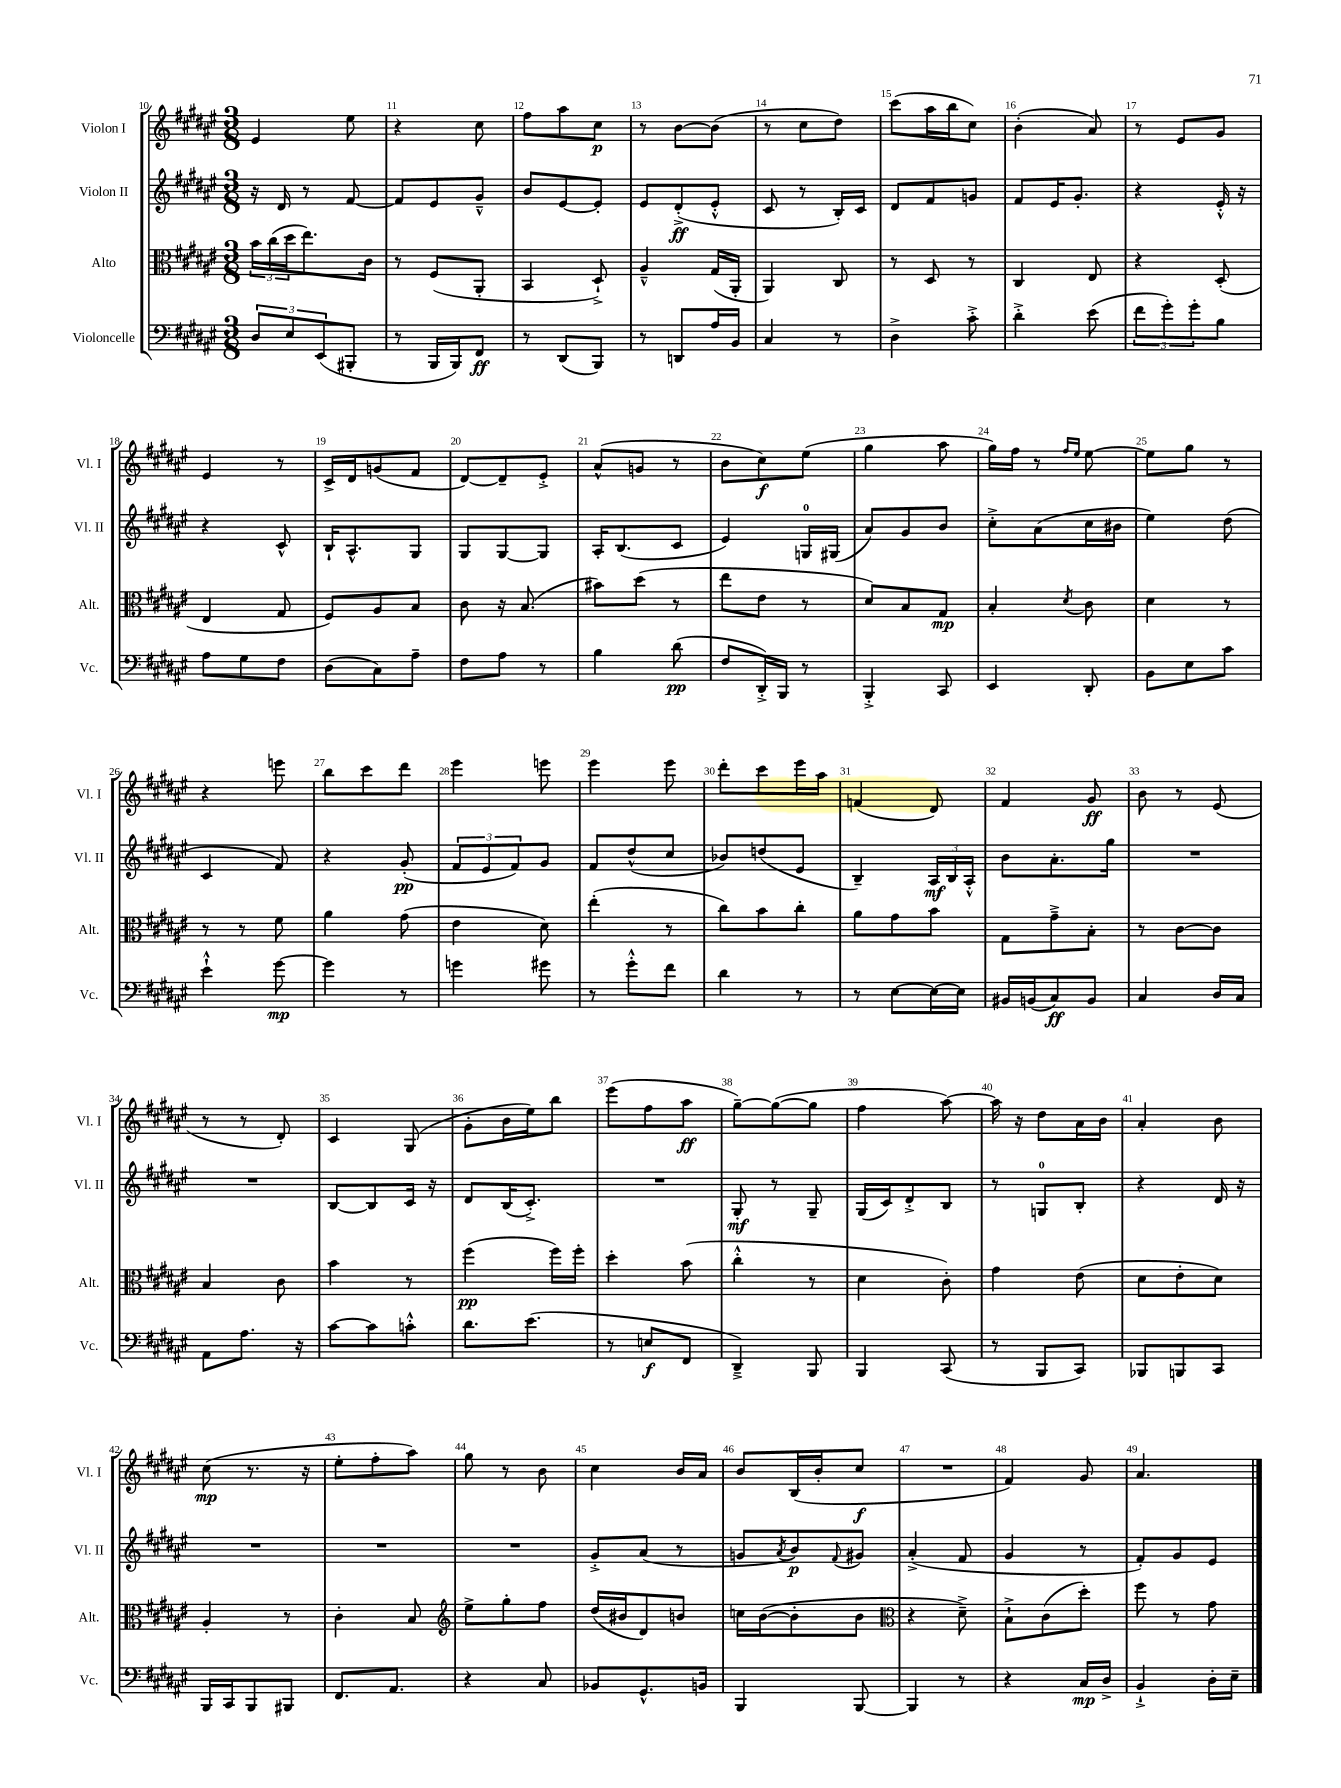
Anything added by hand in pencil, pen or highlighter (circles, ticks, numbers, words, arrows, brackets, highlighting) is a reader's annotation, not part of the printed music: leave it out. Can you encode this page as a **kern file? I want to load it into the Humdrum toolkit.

**kern	**kern	**kern	**kern
*staff4	*staff3	*staff2	*staff1
*clefF4	*clefC3	*clefG2	*clefG2
*k[f#c#g#d#a#e#]	*k[f#c#g#d#a#e#]	*k[f#c#g#d#a#e#]	*k[f#c#g#d#a#e#]
*M3/8	*M3/8	*M3/8	*M3/8
12D#	24b	16r	4e#
.	(24cc#	.	.
.	.	16d#	.
12E#	24dd#	.	.
.	8.ee#)	8r	.
(12EE#	.	.	.
8BBB#'	.	[8f#	8ee#
.	16c#	.	.
=	=	=	=
8r	8r	8f#]	4r
16BBB	(8F#	8e#	.
16BBB)	.	.	.
8FF#	8AA#'	8g#~^^	8cc#
=	=	=	=
8r	4BB	8b	8ff#
(8DD#	.	[8e#	8aa#
8BBB)	8D#`^)	8e#']	8cc#
=	=	=	=
8r	4A#~^^	8e#	8r
8DD	.	(8d#'^	[8b
16A#	(16G#	8e#'^^	(8b]
16BB	16AA#'	.	.
=	=	=	=
4C#	4AA#)	8c#	8r
.	.	8r	8cc#
8r	8C#	16B')	8dd#)
.	.	16c#	.
=	=	=	=
4D#^	8r	8d#	(8ccc#
.	8D#	8f#	16aa#
.	.	.	16bb
8c#'^	8r	8g	8cc#)
=	=	=	=
4d#'^	4C#	8f#	(4b'
.	.	16e#	.
.	.	8.g#'	.
(8e#	8E#	.	8a#)
=	=	=	=
12f#	4r	4r	8r
12g#')	.	.	.
.	.	.	8e#
12g#'	.	.	.
8B	(8D#'	16e#'^^	8g#
.	.	16r	.
=	=	=	=
8A#	4E#	4r	4e#
8G#	.	.	.
8F#	8G#	8c#^^	8r
=	=	=	=
(8D#	8F#)	16B`	16c#^
.	.	8.A#^^	16d#
8C#)	8A#	.	(8g
8A#~	8B	8G#	8f#
=	=	=	=
8F#	8c#	8G#	[8d#)
8A#	16r	[8G#	8d#~]
.	(8.B	.	.
8r	.	8G#]	8e#'^
=	=	=	=
4B	8b#)	16A#'	(8a#^^
.	.	(8.B	.
.	(8dd#	.	8g
(8d#	8r	8c#	8r
=	=	=	=
8F#	8ee#	4e#)	8b
16DD#'^)	8e#	.	8cc#)
16BBB	.	.	.
8r	8r	16G	(8ee#
.	.	(16G#	.
=	=	=	=
4BBB'^	8d#)	8a#)	4gg#
.	8B	8g#	.
8CC#	8G#	8b	8aa#
=	=	=	=
4EE#	4B'	8cc#'^	16gg#)
.	.	.	16ff#
.	.	(8a#	8r
.	.	.	16qqff#
.	8qd#	.	16qqee#
8DD#'	8c#	16cc#	[8ee#
.	.	16b#	.
=	=	=	=
8BB	4d#	4ee#)	8ee#]
8E#	.	.	8gg#
8c#	8r	(8dd#	8r
=	=	=	=
4e#`^^	8r	4c#	4r
.	8r	.	.
[8g#	8f#	8f#)	8eee
=	=	=	=
4g#]	4a#	4r	8bb
.	.	.	8ccc#
8r	(8g#	(8g#'	8ddd#
=	=	=	=
4g	4e#	12f#	4eee#
.	.	12e#	.
.	.	12f#)	.
8g#	8d#)	8g#	8eee
=	=	=	=
8r	(4ee#'	8f#	4eee#
8g#'^^	.	(8dd#^^	.
8f#	8r	8cc#	8eee#
=	=	=	=
4d#	8cc#)	8b-)	8ddd#'
.	8b	(8dd	8ccc#
8r	8cc#'	8e#	16eee#
.	.	.	16aa#
=	=	=	=
8r	8a#	4B~)	(4f
[8E#	8g#	.	.
16E#_	8b	24A#	8d#)
.	.	24B	.
16E#]	.	.	.
.	.	24A#'^^	.
=	=	=	=
16BB#	8G#	8b	4f#
(16BB	.	.	.
8C#)	8g#~^	8.a#'	.
8BB	8B'	.	8g#
.	.	16gg#	.
=	=	=	=
4C#	8r	4.r	8b
.	[8c#	.	8r
16D#	8c#]	.	(8e#
16C#	.	.	.
=	=	=	=
8AA#	4B	4.r	8r
8.A#	.	.	8r
.	8c#	.	8d#')
16r	.	.	.
=	=	=	=
[8c#	4b	[8B	4c#
8c#]	.	8B]	.
8c'^^	8r	16c#	(8G#
.	.	16r	.
=	=	=	=
8.d#	(4ff#	8d#	8g#'
.	.	(16B	16b
(8.e#	.	8.c#'^)	16ee#)
.	16ff#)	.	8bb
.	16ff#'	.	.
=	=	=	=
8r	4dd#'	4.r	(8eee#
8E	.	.	8ff#
8FF#	(8b	.	8aa#
=	=	=	=
4DD#~^)	4cc#'^^	8G#'	[8gg#~)
.	.	8r	(8gg#_
8BBB	8r	8G#~	8gg#]
=	=	=	=
4BBB	4d#	(16G#	4ff#
.	.	16c#)	.
.	.	8d#'^	.
(8CC#	8c#')	8B	[8aa#)
=	=	=	=
8r	4g#	8r	16aa#]
.	.	.	16r
8BBB	.	8G	8dd#
8CC#)	(8e#	8B'	16a#
.	.	.	16b
=	=	=	=
8BBB-	8d#	4r	4a#'
8BBB	8e#'	.	.
8CC#	8d#)	16d#	8b
.	.	16r	.
=	=	=	=
16BBB	4A#'	4.r	(8cc#
16CC#	.	.	.
8BBB	.	.	8.r
8BBB#	8r	.	.
.	.	.	16r
=	=	=	=
8.FF#	4c#'	4.r	8ee#'
.	.	.	8ff#'
8.AA#	.	.	.
.	8B	.	8aa#)
=	=	=	=
*	*clefG2	*	*
4r	8ee#^	4.r	8gg#
.	8gg#'	.	8r
8C#	8ff#	.	8b
=	=	=	=
8BB-	(16dd#	8g#'^	4cc#
.	16b#	.	.
8.GG#^^	8d#)	(8a#	.
.	8b	8r	16b
16BB	.	.	16a#
=	=	=	=
4BBB	16cc	8g	8b
.	([16b	.	.
.	.	8qa#	.
.	8b']	8b)	(16B
.	.	.	16b'
.	.	8qqf#	.
[8BBB	8b	8g#	8cc#
=	=	=	=
*	*clefC3	*	*
4BBB]	4r	(4a#'^	4.r
8r	8d#~^)	8f#	.
=	=	=	=
4r	8B`^	4g#	4f#)
.	(8c#	.	.
16C#	8dd#')	8r	8g#
16D#^	.	.	.
=	=	=	=
4BB`^	8ff#	8f#')	4.a#
.	8r	8g#	.
16D#'	8g#	8e#	.
16E#~	.	.	.
==	==	==	==
*-	*-	*-	*-
